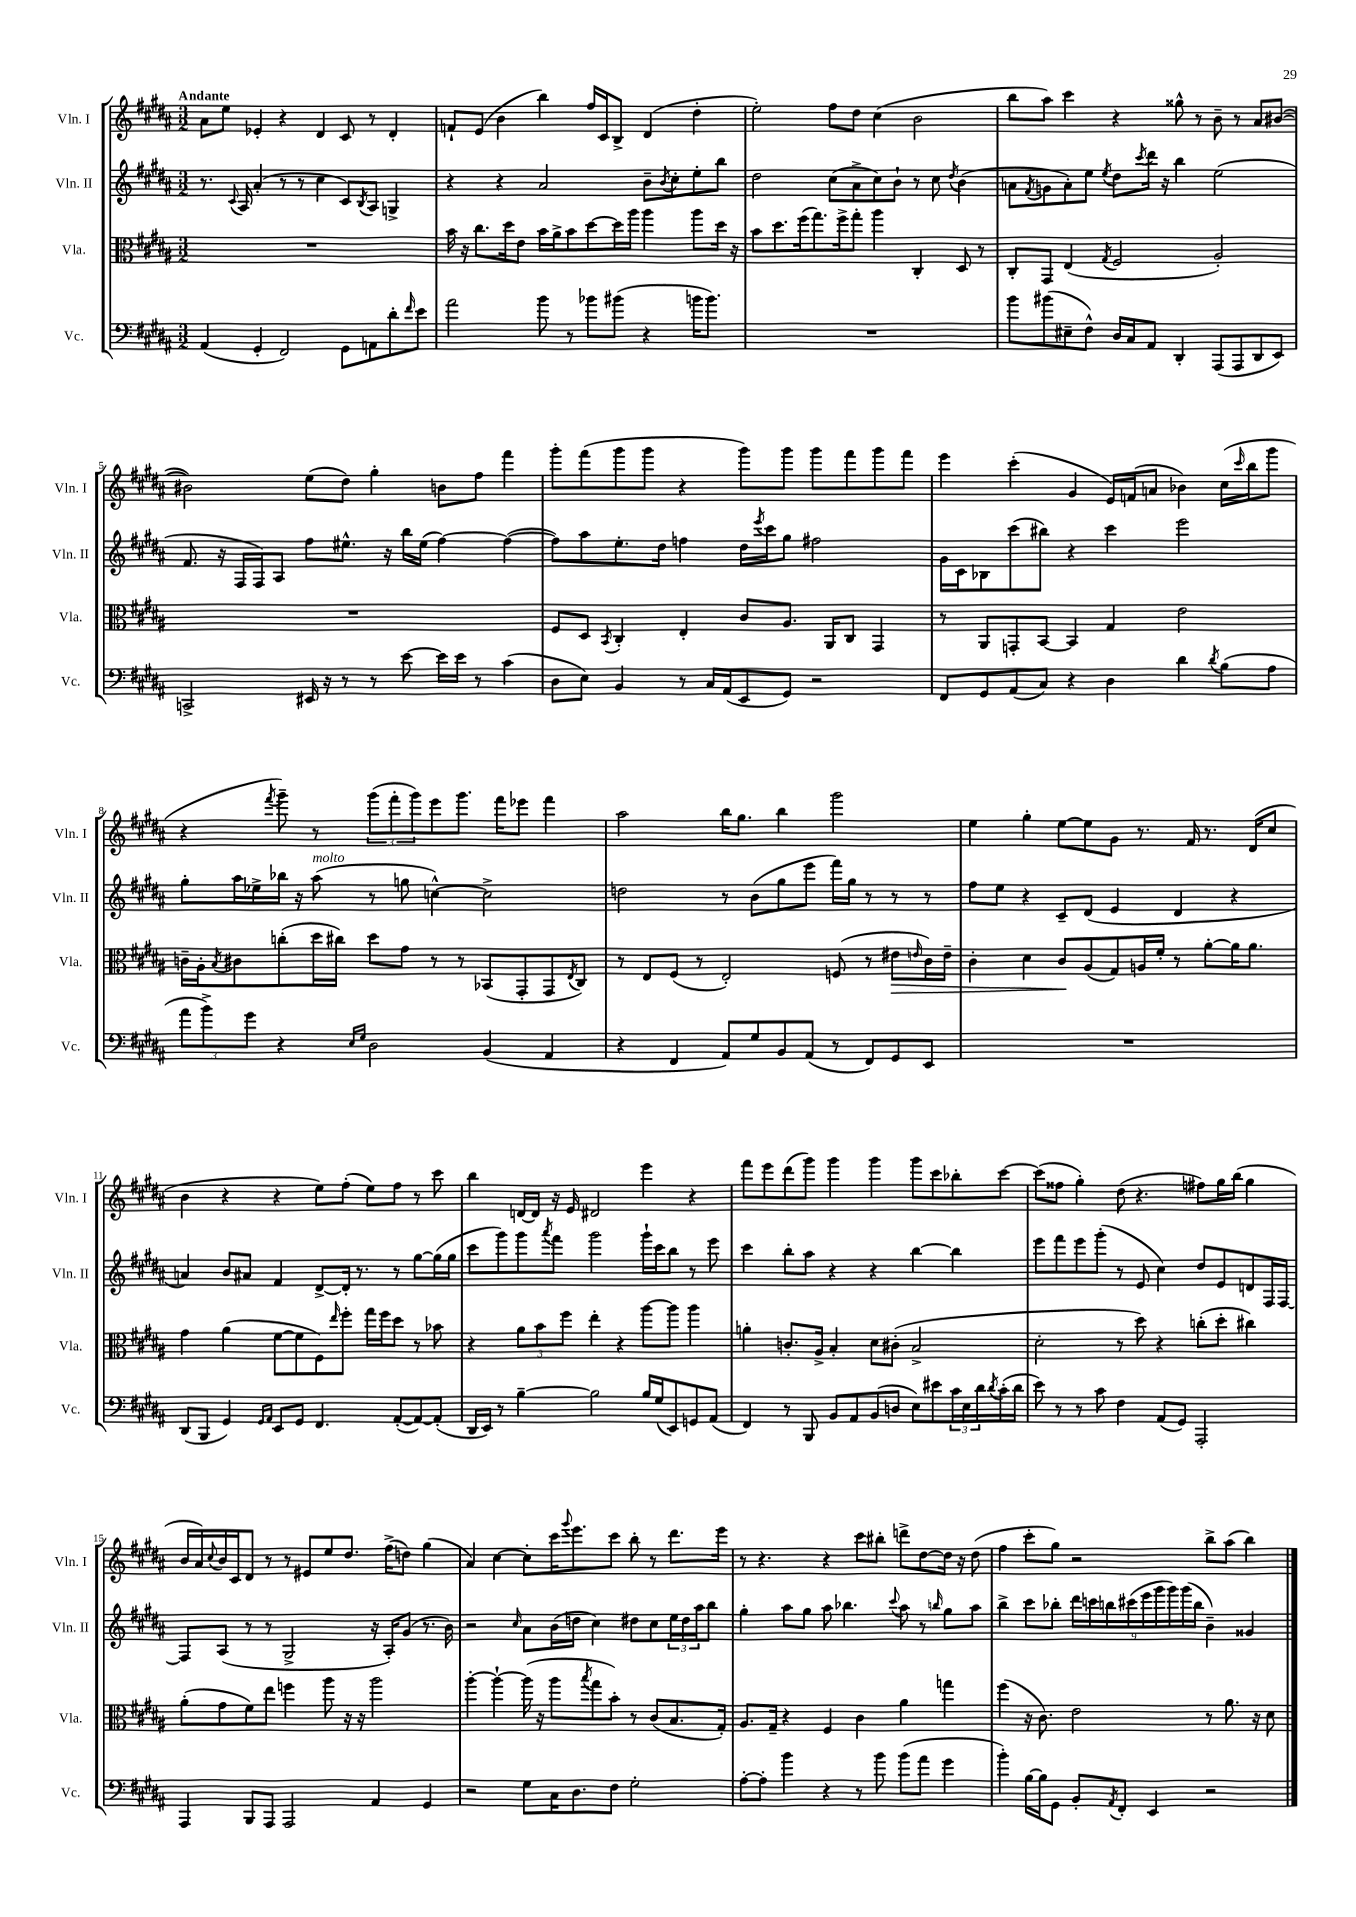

**kern	**kern	**dynam	**kern	**kern
*part4	*part3	*part3	*part2	*part1
*staff4	*staff3	*staff3	*staff2	*staff1
*I"Vc.	*I"Vla.	*	*I"Vln. II	*I"Vln. I
*I'Vc.	*I'Vla.	*	*I'Vln. II	*I'Vln. I
*clefF4	*clefC3	*	*clefG2	*clefG2
*k[f#c#g#d#a#]	*k[f#c#g#d#a#]	*	*k[f#c#g#d#a#]	*k[f#c#g#d#a#]
*M3/2	*M3/2	*	*M3/2	*M3/2
=1	=1	=1	=1	=1
!	!	!	!	!LO:TX:a:B:t=Andante
(4AA#/	1.r	.	8.r	8a#\L
.	.	.	.	8ee\J
.	.	.	8qqc#/	.
.	.	.	16A#/	.
4GG#'/	.	.	(4a#'/	4e-X'/
2FF#/)	.	.	8r	4r
.	.	.	8r	.
.	.	.	4cc#\	4d#/
8GG#\L	.	.	8c#/L)	8c#/
.	.	.	8qB/	.
8AAn\	.	.	8A#/J	8r
8d#'\	.	.	4Gn^/	4d#'/
16qqf#/	.	.	.	.
8e\J	.	.	.	.
=2	=2	=2	=2	=2
2a#\	16b\	.	4r	8fn`/L
.	16r	.	.	.
.	8.cc#\L	.	.	(8e/J
.	.	.	4r	4b\
.	16dd#\k	.	.	.
.	8e\J	.	.	.
8b\	16b\LL	.	2a#/	4bb\)
.	16a#^\J	.	.	.
8r	8b\	.	.	.
8b-X\L	[8dd#\	.	.	16ff#/LL
.	.	.	.	16c#/J
(8b#X\J	16dd#\L]	.	.	8B^/J
.	16aa#\JJ	.	.	.
4r	4aa#\	.	8b~\L	(4d#/
.	.	.	8qb/	.
.	.	.	8cc#'\	.
16bn\KL	8aa#\L	.	8ee'\	4dd#'\
8.b\J)	.	.	.	.
.	16dd#\Jk	.	8bb\J	.
.	16r	.	.	.
=3	=3	=3	=3	=3
1.r	8b\L	.	2dd#\	2ee'\)
.	8.dd#\	.	.	.
.	(16ff#\k	.	.	.
.	8.gg#\)	.	.	.
.	.	.	(8cc#\L	8ff#\L
.	16ff#^\k	.	.	.
.	8gg#'\J	.	8a#^\	8dd#\J
.	4aa#\	.	8cc#\)	(4cc#\
.	.	.	8b`\J	.
.	4C#'/	.	8r	2b\
.	.	.	8cc#\	.
.	.	.	8qdd#/	.
.	8D#/	.	(4b\	.
.	8r	.	.	.
=4	=4	=4	=4	=4
8b\L	8C#'/L	.	8an\L	8bb\L
.	.	.	8qf#/	.
(8b#X\	8GG#/J	.	8gn\	8aa#\J)
8E#X~\	(4E/	.	8a'\)	4ccc#\
8F#^^\J)	.	.	8ee\J	.
.	8qG#/	.	8qee/	.
16D#/LL	2F#/	.	8dd#\L	4r
16C#/J	.	.	.	.
.	.	.	8qccc#/	.
8AA#/J	.	.	16ddd#\Jk	.
.	.	.	16r	.
4DD#'/	.	.	4bb\	8gg##X^^\
.	.	.	.	8r
(8AAA#/L	2A#'/)	.	(2ee\	8b~\
8AAA#/	.	.	.	8r
8DD#/	.	.	.	8a#/L
8EE/J)	.	.	.	([8b#X/J
!!LO:LB:g=z
=5	=5	=5	=5	=5
2CCn^/	1.r	.	8.f#/	2b#X\])
.	.	.	16r	.
.	.	.	16F#/LL	.
.	.	.	16F#/J)	.
.	.	.	8A#/J	.
16EE#X/	.	.	8ff#\L	(8ee\L
16r	.	.	.	.
8r	.	.	8.ee#X^^\J	8dd#\J)
8r	.	.	.	4gg#'\
.	.	.	16r	.
[8e\	.	.	16bb\LL	.
.	.	.	(16ee#\JJ	.
16e\LL]	.	.	[4ff#\)	8bn\L
16e\JJ	.	.	.	.
8r	.	.	.	8ff#\J
(4c#\	.	.	(4ff#\_	4fff#\
=6	=6	=6	=6	=6
8D#\L	8F#/L	.	8ff#\L])	8ggg#'\L
8E\J)	8D#/J	.	8aa#\	(8fff#\
.	8qBB/	.	.	.
4BB/	4C#'/	.	8.ee'\	8ggg#\
.	.	.	.	8ggg#\J
.	.	.	16dd#\Jk	.
8r	4E'/	.	4ffn\	4r
16C#/LL	.	.	.	.
(16AA#/J	.	.	.	.
8EE/	8c#/L	.	16dd#\LL	8ggg#\L)
.	.	.	8qeee/	.
.	.	.	16ccc#\J	.
8GG#/J)	8.A#/J	.	8gg#\J	8ggg#\J
2r	.	.	2ff#X\	8ggg#\L
.	16AA#/KL	.	.	.
.	8C#/J	.	.	8fff#\
.	4GG#/	.	.	8ggg#\
.	.	.	.	8fff#\J
=7	=7	=7	=7	=7
8FF#/L	8r	.	16g#\LL	4eee\
.	.	.	16c#\J	.
8GG#/	8AA#/L	.	8B-X\	.
(8AA#/	8GGn'/	.	(8ccc#\	(4ccc#'\
8C#/J)	[8BB/J	.	8bb#X\J)	.
4r	4BB/]	.	4r	4g#/
4D#\	4G#/	.	4ccc#\	16e/LL)
.	.	.	.	(16fn/J
.	.	.	.	8an/J
4d#\	2e\	.	2eee\	4b-X\)
8qd#/	.	.	.	.
(8B\L	.	.	.	(16cc#\LL
.	.	.	.	16qqccc#/
.	.	.	.	16bb\J
8A#\J	.	.	.	8ggg#\J
!!LO:LB:g=z
=8	=8	=8	=8	=8
12a#\L	16cn~\LL	.	8gg#'\L	4r
.	16A#'\J	.	.	.
12b^\)	.	.	.	.
.	8qB/	.	.	.
.	8c#X\	.	16aa#\L	.
12g#\J	.	.	.	.
.	.	.	16ee-X^\	.
.	.	.	.	8qfff#/
4r	(8ccn'\	.	16bb-X\JJ	8ggg#~\)
.	.	.	16r	.
!	!	!	!LO:TX:a:i:t=molto	!
.	16dd#\L	.	(8aa#\	8r
.	16cc#X\JJ)	.	.	.
16qqE/LL	.	.	.	.
16qqG#/JJ	.	.	.	.
2D#\	8dd#\L	.	8r	(12ggg#\L
.	.	.	.	12fff#'\
.	8g#\J	.	8ggn\	.
.	.	.	.	12ggg#\)
.	8r	.	[4ccn^^\)	8eee\
.	8r	.	.	8.ggg#\J
(4BB/	(8BB-X/L	.	2cc^\]	.
.	.	.	.	16fff#\KL
.	8GG#'/	.	.	8eee-X\J
4AA#/	8GG#/	.	.	4fff#\
.	8qE/	.	.	.
.	8C#/J)	.	.	.
=9	=9	=9	=9	=9
4r	8r	.	2ddn\	2aa#\
.	8E/L	.	.	.
4FF#/	(8F#/J	.	.	.
.	8r	.	.	.
8AA#/L)	2E'/)	.	8r	16bb\KL
.	.	.	.	8.gg#\J
8G#/	.	.	(8b\L	.
8BB/	.	.	8gg#\	4bb\
(8AA#/J	.	.	8eee\J	.
8r	(8Fn/	.	16fff#\LL)	2ggg#\
.	.	.	16gg#\JJ	.
8FF#/L)	8r	.	8r	.
!	!	!LO:HP:b	!	!
8GG#/	8e#X\L	>	8r	.
.	16qqen/	.	.	.
8EE/J	16c#\L)	.	8r	.
.	16e~\JJ	.	.	.
=10	=10	=10	=10	=10
1.r	4c#'\	.	8ff#\L	4ee\
.	.	.	8ee\J	.
.	4d#\	.	4r	4gg#'\
.	8c#/L	.	8c#~/L	[8ee\L
.	(8A#/	]	(8d#/J	8ee\]
.	8G#/)	.	4e/	8g#\J
.	16An/L	.	.	8.r
.	16f#'/JJ	.	.	.
.	8r	.	4d#/	.
.	.	.	.	16f#/
.	[8a#'\L	.	.	8.r
.	16a#\K]	.	4r	.
.	8.a#\J	.	.	(16d#/KL
.	.	.	.	8cc#/J
!!LO:LB:g=z
=11	=11	=11	=11	=11
(8DD#/L	4g#\	.	4an/)	4b\
8BBB/J	.	.	.	.
4GG#/)	(4a#\	.	8b/L	4r
.	.	.	8a#X/J	.
16qqGG#/LL	.	.	.	.
16qqAA#/JJ	.	.	.	.
8EE/L	[8f#\L	.	4f#/	4r
8GG#/J	8f#\]	.	.	.
4.FF#/	8F#\)	.	[8d#^/L	8ee\L)
.	16qqee/	.	.	.
.	8ff#'\J	.	16d#'/Jk]	(8ff#'\J
.	.	.	8.r	.
.	16gg#\LL	.	.	8ee\L)
.	16ff#\J	.	.	.
([8AA#'/L	8dd#\J	.	8r	8ff#\J
8AA#/_)	8r	.	[8gg#\L	8r
(8AA#'/J]	8b-X\	.	(16gg#\L]	8ccc#\
.	.	.	16gg#\JJ	.
=12	=12	=12	=12	=12
16DD#/LL	4r	.	8ccc#\L	4bb\
16EE/JJ)	.	.	.	.
8r	.	.	8ggg#\)	.
[4B~\	12a#\L	.	8ggg#\	[16dn/LL
.	.	.	.	16d/JJ]
.	12b\	.	.	.
.	.	.	8qaaa#/	.
.	.	.	8fff#\J	16r
.	12ff#\J	.	.	.
.	.	.	.	16e/
2B\]	4ee'\	.	2ggg#\	2d#X/
.	4r	.	.	.
16B/LL	[8aa#\L	.	16ggg#`\LL	4eee\
(16G#/J	.	.	16ccc#\J	.
8EE/)	8aa#\J]	.	8bb\J	.
8GGn/	4aa#\	.	8r	4r
(8AA#/J	.	.	8eee\	.
=13	=13	=13	=13	=13
4FF#/)	4an'\	.	4ccc#\	8fff#\L
.	.	.	.	8eee\
8r	8.cn'/L	.	8bb'\L	(8ddd#\
8BBB/	.	.	8aa#\J	8ggg#\J)
.	16A#^/Jk	.	.	.
8BB/L	4B'/	.	4r	4ggg#\
8AA#/	.	.	.	.
(8BB/	8d#\L	.	4r	4ggg#\
8Dn/J	(8c#X'\J	.	.	.
8E\L)	2B^/	.	[4bb\	8ggg#\L
8e#X\	.	.	.	8ccc#\
24c#\L	.	.	4bb\]	8bb-X'\
24E\	.	.	.	.
24d#\	.	.	.	.
8qd#/	.	.	.	.
(16c#'\	.	.	.	[8ccc#\J
16d#\JJ	.	.	.	.
=14	=14	=14	=14	=14
8e\)	2d#'\	.	8eee\L	(8ccc#\L]
8r	.	.	8fff#\	8ff##X\J
8r	.	.	8eee\	4gg#'\)
8c#\	.	.	(8ggg#'\J	.
4F#\	8r	.	8r	(8dd#\
.	8dd#\)	.	8e/	4.r
(8AA#/L	4r	.	4cc#\)	.
8GG#/J)	.	.	.	.
2AAA#'/	(8ccn'\L	.	8dd#/L	8ff#X\L)
.	8dd#'\J	.	8e/	16gg#\L
.	.	.	.	(16bb\JJ
.	4cc#X\)	.	8dn/	4gg#\
.	.	.	16F#/L	.
.	.	.	[16F#/JJ	.
!!LO:LB:g=z
=15	=15	=15	=15	=15
4AAA#/	(8a#'\L	.	8F#/L]	16b/LL
.	.	.	.	16a#/)
.	.	.	.	8qqcc#/
.	8g#\	.	(8A#/J	16b/
.	.	.	.	16c#/J
8BBB/L	8f#\)	.	8r	8d#/J
8AAA#/J	8ee\J	.	8r	8r
2AAA#/	4ffn\	.	2G#^/	8r
.	.	.	.	8e#X/L
.	8aa#\	.	.	8ee/
.	16r	.	.	8.dd#/J
.	16r	.	.	.
4AA#/	2aa#\	.	16r	.
.	.	.	16A#'/KL)	(16ff#^\KL
.	.	.	(8g#/J	8ddn\J)
4GG#/	.	.	8.r	(4gg#\
.	.	.	16b\)	.
=16	=16	=16	=16	=16
2r	[4aa#'\	.	2r	4a#/)
.	4aa#`\_	.	.	[4cc#\
.	.	.	16qqcc#/	.
8G#\L	(16aa#\]	.	8a#\L	8cc#'\L]
.	16r	.	.	.
16C#\K	8aa#\L	.	(16b\L	16ccc#\K
.	.	.	.	8qqggg#/
8.D#\	.	.	16ddn\JJ	8.eee\
.	8qbb/	.	.	.
.	8gg#\	.	4cc#\)	.
8F#\J	8b'\J)	.	.	8ccc#\J
2G#'\	8r	.	8dd#X\L	8bb'\
.	(8c#/L	.	8cc#\	8r
.	8.B/	.	24ee\L	8.ddd#\L
.	.	.	24dd#\	.
.	.	.	24aa#\J	.
.	.	.	8bb\J	.
.	16G#'/Jk)	.	.	16eee\Jk
=17	=17	=17	=17	=17
[8A#'\L	8.A#/L	.	4gg#'\	8r
8A#'\J]	.	.	.	4.r
.	16G#~/Jk	.	.	.
4b\	4r	.	8aa#\L	.
.	.	.	8gg#\J	.
4r	4F#/	.	8aa#\	4r
.	.	.	4.bb-X\	.
8r	4c#\	.	.	8ccc#\L
8b\	.	.	.	8bb#X'\J
.	.	.	8qqccc#/	.
(8b\L	4a#\	.	8aa#\	8dddn^\L
8a#\J	.	.	8r	[8dd#\
.	.	.	16qqbbn/	.
4g#\	4ggn\	.	8gg#\L	16dd#\Jk]
.	.	.	.	16r
.	.	.	8aa#\J	(8dd#\
=18	=18	=18	=18	=18
4b'\)	(4ff#\	.	4bb^\	4ff#\
[16B\LL	16r	.	8ccc#\L	8ccc#'\L
16B\J]	8.c#\)	.	.	.
8GG#\J	.	.	8bb-X'\J	8gg#\J)
8BB'/L	2e\	.	18ddd#\LL	2r
.	.	.	18cccn\	.
.	.	.	18bbn\	.
8qAA#/	.	.	.	.
8FF#'/J	.	.	.	.
.	.	.	(18ccc#X\	.
.	.	.	18eee\	.
4EE/	.	.	.	.
.	.	.	18ggg#\	.
.	.	.	18ggg#\)	.
.	.	.	(18ggg#\	.
.	.	.	18bb\JJ	.
2r	8r	.	4b~\)	8bb^\L
.	8.a#\	.	.	(8aa#\J
.	.	.	4g##X/	4bb\)
.	16r	.	.	.
.	8d#\	.	.	.
==	==	==	==	==
*-	*-	*-	*-	*-
